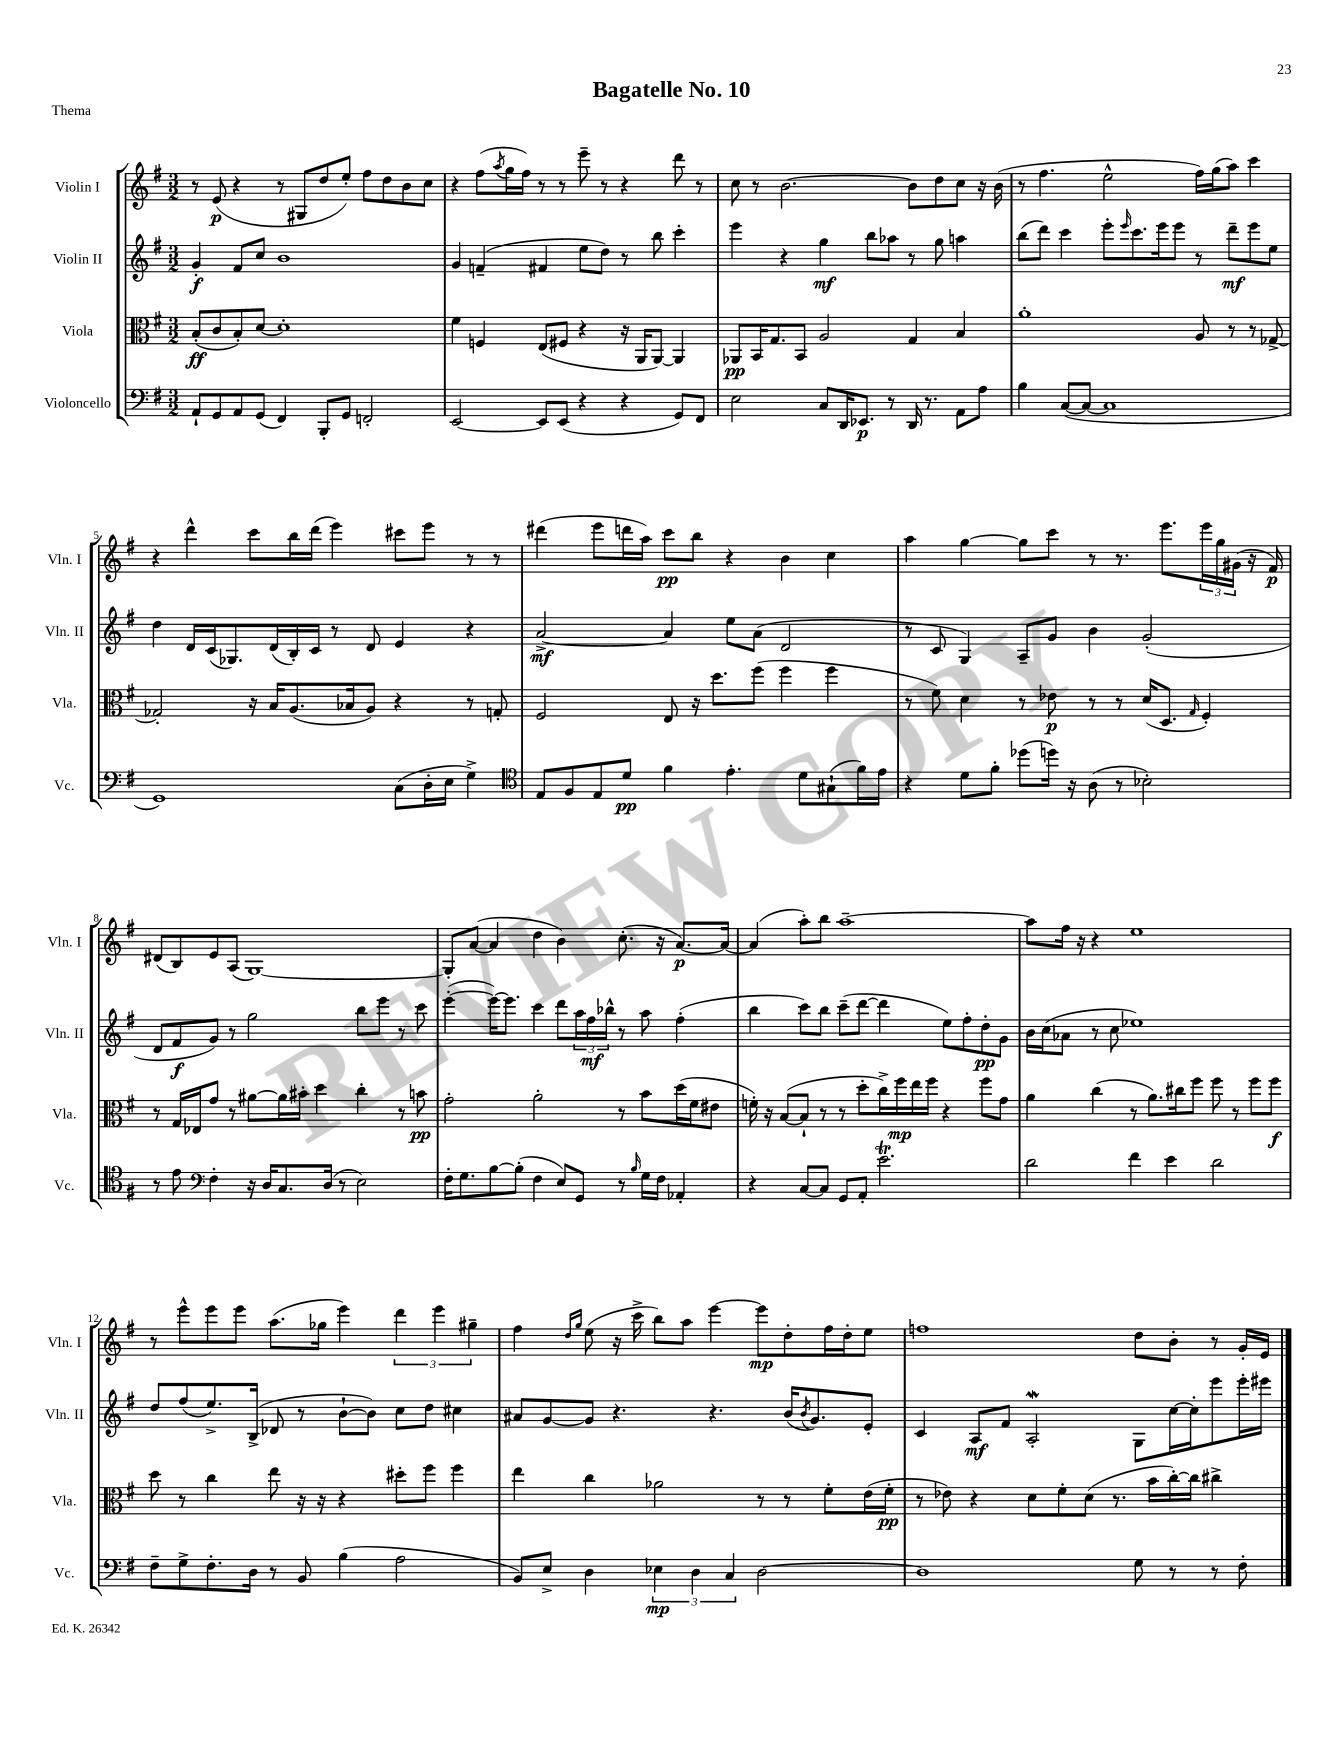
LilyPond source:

\header { title = "Bagatelle No. 10" piece = "Thema" }
<<
\new StaffGroup <<
\new Staff = "s0" \with { instrumentName = "Violin I" shortInstrumentName = "Vln. I" } {
    \clef treble \key g \major \numericTimeSignature \time 3/2
    r8 e'8\p( r4 r8 gis8 d''8 e''8-.) fis''8 d''8 b'8 c''8 |
    r4 fis''8( \acciaccatura { a''8 } g''16 fis''16) r8 r8 e'''8-- r8 r4 d'''8 r8 |
    c''8 r8 b'2.~ b'8 d''8 c''8 r16 b'16( |
    r8 fis''4. e''2-^ fis''16) g''16( a''8) c'''4 |
    r4 d'''4-^ c'''8 b''16 d'''16( e'''4) cis'''8 e'''8 r8 r8 |
    dis'''4( e'''8 d'''16 a''16) c'''8\pp b''8 r4 b'4 c''4 |
    a''4 g''4~ g''8 c'''8 r8 r8. e'''8. \tuplet 3/2 { e'''16 g''16 gis'16( } r16 fis'16\p) |
    dis'8( b8) e'8 a8( g1~) |
    g8-. a'8~( a'4 d''4 b'4) c''8.-.( r16 a'8.~\p) a'16~ |
    a'4( a''8-.) b''8 a''1~-- |
    a''8 fis''16 r16 r4 e''1 |
    r8 e'''8-^ e'''8 e'''8 a''8.( ges''16 e'''4) \tuplet 3/2 { d'''4 e'''4 gis''4-- } |
    fis''4 \grace { d''16 g''16 } e''8( r16 c'''16-> b''8) a''8 e'''4~ e'''8\mp d''8-. fis''16 d''16-. e''8 |
    f''1 d''8 b'8-. r8 g'16-. e'16 \bar "|." |
}
\new Staff = "s1" \with { instrumentName = "Violin II" shortInstrumentName = "Vln. II" } {
    \clef treble \key g \major \numericTimeSignature \time 3/2
    g'4-.\f fis'8 c''8 b'1 |
    g'4 f'4--( fis'4 e''8 d''8) r8 b''8 c'''4-. |
    e'''4 r4 g''4\mf b''8 aes''8 r8 g''8 a''4 |
    b''8( d'''8) c'''4 e'''8-. \grace { e'''16 } c'''8. e'''16 e'''8 r8 d'''8--\mf e'''8 e''8 |
    d''4 d'16 c'16( ges8.) d'16( b16-.) c'16 r8 d'8 e'4 r4 |
    a'2~->\mf a'4 e''8 a'8( d'2 |
    r8 c'8 g4) a8-- g'8 b'4 g'2-.( |
    d'8 fis'8\f g'8) r8 g''2 b''8 e'''8 r8 c'''8 |
    e'''4~-.( e'''16~) e'''8. c'''4 d'''8 \tuplet 3/2 { a''16 fis''16\mf bes''16-^ } r8 a''8 fis''4-.( |
    b''4 c'''8) b''8 c'''8--( d'''8~ d'''4 e''8) fis''8-. d''8-.\pp g'8 |
    b'16 c''16( aes'8 r8 c''8 ees''1) |
    d''8 fis''8( e''8.->) b16->( des'8 r8 b'8~-! b'8) c''8 d''8 cis''4 |
    ais'8 g'8~ g'8 r4. r4. b'16( \acciaccatura { b'8 } g'8.) e'8-. |
    c'4 a8\mf fis'8 a2-.\mordent g8 c''16~ c''16-. e'''8 e'''16-. eis'''16 \bar "|." |
}
\new Staff = "s2" \with { instrumentName = "Viola" shortInstrumentName = "Vla." } {
    \clef alto \key g \major \numericTimeSignature \time 3/2
    b8-.\ff( c'8 b8-.) d'8~ d'1-. |
    fis'4 f4 e8( fis8 r4 r16 a,16 a,8~) a,4 |
    aes,8\pp b,16 g8. b,8 a2 g4 b4 |
    a'1-. a8 r8 r8 ges8~-> |
    ges2-. r16 b16 a8.( bes16 a8) r4 r8 g8-. |
    fis2 e8 r16 d''8. fis''8( fis''4 fis''4 |
    r8 fis'8) d'4 r8 ees'8\p r8 r8 d'16( d8. \grace { g16 } fis4-.) |
    r8 g16 ees16 g'8 r8 ais'8~ ais'16 bis'16-. d''4 c''4-. r8 b'8\pp |
    g'2-. a'2-. r8 b'8 d''16( fis'16 eis'8 |
    f'16-.) r16 b8~( b8-! r8 r8 d''8-. c''16->) fis''16\mp e''16 fis''16 r4 fis''8 g'8 |
    a'4 c''4( r8 a'8.) cis''16 fis''8 fis''8 r8 fis''8 fis''8\f |
    d''8 r8 c''4 e''8 r16 r16 r4 dis''8-. fis''8 fis''4 |
    e''4 c''4 aes'2 r8 r8 fis'8-. e'16( fis'16-.\pp |
    r8 ees'8) r4 d'8 fis'8-. d'8( r8. b'16 c''16~-.) c''16 cis''4-> \bar "|." |
}
\new Staff = "s3" \with { instrumentName = "Violoncello" shortInstrumentName = "Vc." } {
    \clef bass \key g \major \numericTimeSignature \time 3/2
    a,8-! g,8 a,8 g,8( fis,4) b,,8-. g,8 f,2-. |
    e,2~ e,8 e,8( r4 r4 g,8) fis,8 |
    e2 c8 d,16 ees,8.\p r8 d,16 r8. a,8 a8 |
    b4 c8~( c8~ c1 |
    g,1) c8( d16-. e16 g4->) |
    \clef tenor e8 fis8 e8 d'8\pp fis'4 e'4.-. d'8 gis8-!( fis'16) e'16 |
    r4 d'8 fis'8-. des''8( d''16) r16 a8( r8 bes2-.) |
    r8 e'8 \clef bass fis4-. r16 d16 c8. d16( r8 e2) |
    fis16-. g8. b8~ b8-.( fis4 e8) g,8 r8 \grace { b16 } g16 fis16 aes,4-. |
    r4 c8~ c8 g,8 a,8-. e'2.\trill |
    d'2 fis'4 e'4 d'2 |
    fis8-- g8-> fis8.-. d16 r8 b,8 b4( a2 |
    b,8) e8-> d4 \tuplet 3/2 { ees4\mp d4 c4 } d2~ |
    d1 g8 r8 r8 fis8-. \bar "|." |
}
>>
>>
